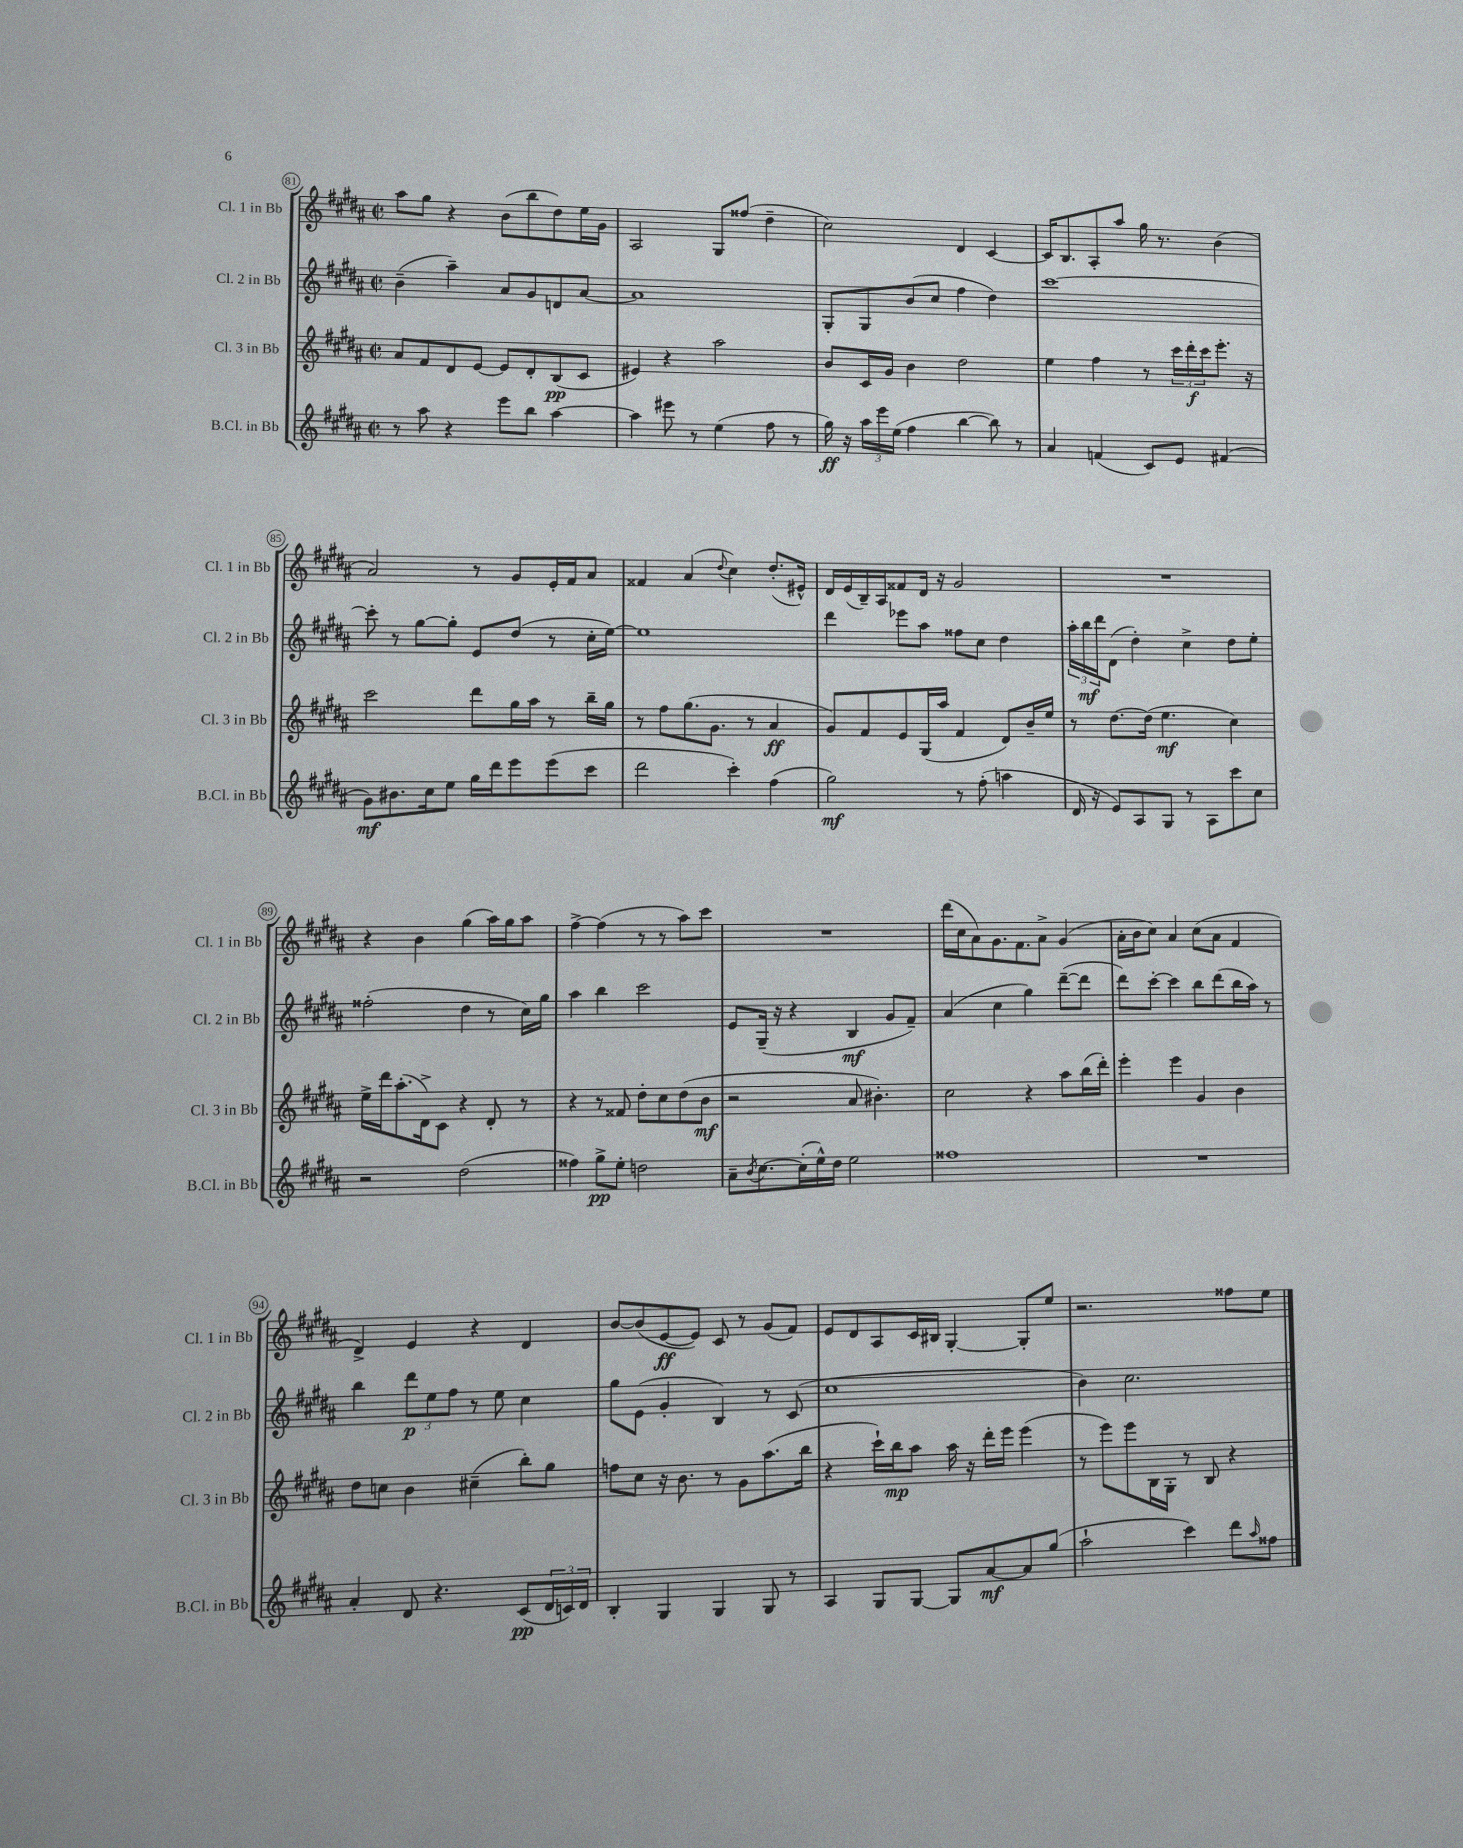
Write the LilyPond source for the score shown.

<<
\new StaffGroup <<
\new Staff = "s0" \with { instrumentName = "Cl. 1 in Bb" shortInstrumentName = "Cl. 1 in Bb" } {
    \clef treble \key b \major \defaultTimeSignature \time 2/2
    ais''8 gis''8 r4 b'8( b''8 dis''8) e''16 gis'16 |
    ais2 gis8 fisis''8( dis''4-- |
    cis''2) dis'4 cis'4~ |
    cis'16 b8. ais8-. ais''8 gis''16 r8. b'4( |
    ais'2) r8 gis'8 e'16-. fis'16 ais'8 |
    fisis'4 ais'4( \appoggiatura { dis''8 } cis''4) dis''8.-.( eis'16-^) |
    dis'16 e'16( b16--) ais16 fisis'8 dis'16 r16 gis'2 |
    R1 |
    r4 b'4 gis''4( ais''16) gis''16 ais''8 |
    fis''4~-> fis''4( r8 r8 ais''8) cis'''8 |
    R1 |
    dis'''16( cis''16 ais'8) gis'8. fis'8. ais'8-> gis'4( |
    ais'16-. b'16 cis''8) ais'4 cis''8( ais'8 fis'4 |
    dis'4->) e'4 r4 dis'4 |
    b'8~ b'8( e'8~\ff e'8) cis'8 r8 gis'8( fis'8) |
    e'8 dis'8 ais8 cis'16 bis16 gis4~-. gis8-. e''8 |
    r2. fisis''8 e''8 \bar "|." |
}
\new Staff = "s1" \with { instrumentName = "Cl. 2 in Bb" shortInstrumentName = "Cl. 2 in Bb" } {
    \clef treble \key b \major \defaultTimeSignature \time 2/2
    b'4--( ais''4--) ais'8 gis'8 d'8 ais'8~ |
    ais'1 |
    gis8-. gis8 b'8( cis''8 fis''4 dis''4) |
    cis'''1~ |
    cis'''8-. r8 gis''8~ gis''8-. e'8 dis''8( r8 cis''16-. e''16~) |
    e''1 |
    dis'''4 ees'''8 ais''8 fisis''8 cis''8 dis''4 |
    \tuplet 3/2 { ais''16-. b''16\mf dis'''16 } dis'8( dis''4-.) cis''4-> dis''8 e''8-. |
    fisis''2-.( dis''4 r8 cis''16) gis''16 |
    ais''4 b''4 cis'''2 |
    e'8 gis16--( r16 r4 b4\mf gis'8 fis'8--) |
    ais'4( cis''4 gis''4) dis'''8~--( dis'''8 |
    dis'''8) cis'''8~-. cis'''4 b''8 dis'''8( b''16 ais''16) r8 |
    b''4 \tuplet 3/2 { dis'''8\p e''8 fis''8 } r8 e''8 cis''4 |
    gis''8 e'8( gis'4-. b4) r8 cis'8( |
    cis''1 |
    b'4) cis''2. \bar "|." |
}
\new Staff = "s2" \with { instrumentName = "Cl. 3 in Bb" shortInstrumentName = "Cl. 3 in Bb" } {
    \clef treble \key b \major \defaultTimeSignature \time 2/2
    ais'8 fis'8 dis'8 e'8~ e'8 dis'8-. b8\pp( cis'8 |
    eis'4) r4 ais''2 |
    b'8 cis'16 gis'16 b'4 dis''2 |
    e''4 fis''4 r8 \tuplet 3/2 { cis'''16 dis'''16-.\f cis'''16 } e'''8.-. r16 |
    cis'''2 dis'''8 gis''16 ais''16 r8 b''16-- gis''16 |
    r8 fis''8 gis''8.( gis'8. r8 ais'4\ff |
    gis'8) fis'8 e'8 gis16( ais''16 fis'4 dis'8) b'16-- e''16 |
    r8 dis''8.~ dis''16( e''4.\mf cis''4) |
    e''16-> dis'''16 ais''8.-.( dis'16->) cis'8 r4 dis'8-. r8 |
    r4 r8 fisis'8 dis''8-. cis''8 dis''8( b'8\mf |
    r2 ais'8 bis'4.-.) |
    cis''2 r4 ais''8 b''16( dis'''16-.) |
    e'''4-. e'''4 gis'4 b'4 |
    dis''8 c''8 b'4 cis''4--( b''8-.) gis''8 |
    f''8 cis''8 r16 b'8. r8 gis'8 ais''8.( b''16 |
    r4 cis'''16-!) b''16\mp ais''8 ais''16 r16 dis'''16-. e'''16 e'''4( |
    r8 e'''8) e'''8 b16 gis16-. r8 b8 r4 \bar "|." |
}
\new Staff = "s3" \with { instrumentName = "B.Cl. in Bb" shortInstrumentName = "B.Cl. in Bb" } {
    \clef treble \key b \major \defaultTimeSignature \time 2/2
    r8 ais''8 r4 e'''8 b''8 ais''4~ |
    ais''4 eis'''8 r8 e''4( fis''8 r8 |
    gis''16\ff) r16 \tuplet 3/2 { ais''16 e'''16 e''16( } fis''4 b''4~ b''8) r8 |
    ais'4 f'4( cis'8) e'8 fis'4( |
    gis'8\mf) bis'8. cis''16 e''8 gis''16 dis'''16 e'''8 e'''8( cis'''8 |
    dis'''2 cis'''4-.) fis''4( |
    gis''2\mf) r8 fis''8-.( a''4 |
    dis'16 r16 e'8) ais8 gis8 r8 ais8 cis'''8 cis''8 |
    r2 dis''2( |
    fisis''4) gis''8->\pp e''8-. d''2 |
    ais'8-- \acciaccatura { b'8 } cis''8.~ cis''16-.( e''16-^) dis''16 e''2 |
    fisis''1 |
    R1 |
    ais'4-. dis'8 r4. cis'8\pp( \tuplet 3/2 { dis'16 c'16) dis'16 } |
    b4-. gis4 gis4 gis8 r8 |
    ais4 gis8 gis8~ gis8 ais'8~\mf ais'8 gis''8( |
    ais''2-! cis'''4) dis'''8 \grace { ais''16 } fisis''8 \bar "|." |
}
>>
>>
\layout { \context { \Score currentBarNumber = #81 \override BarNumber.stencil = #(make-stencil-circler 0.1 0.3 ly:text-interface::print) } }
